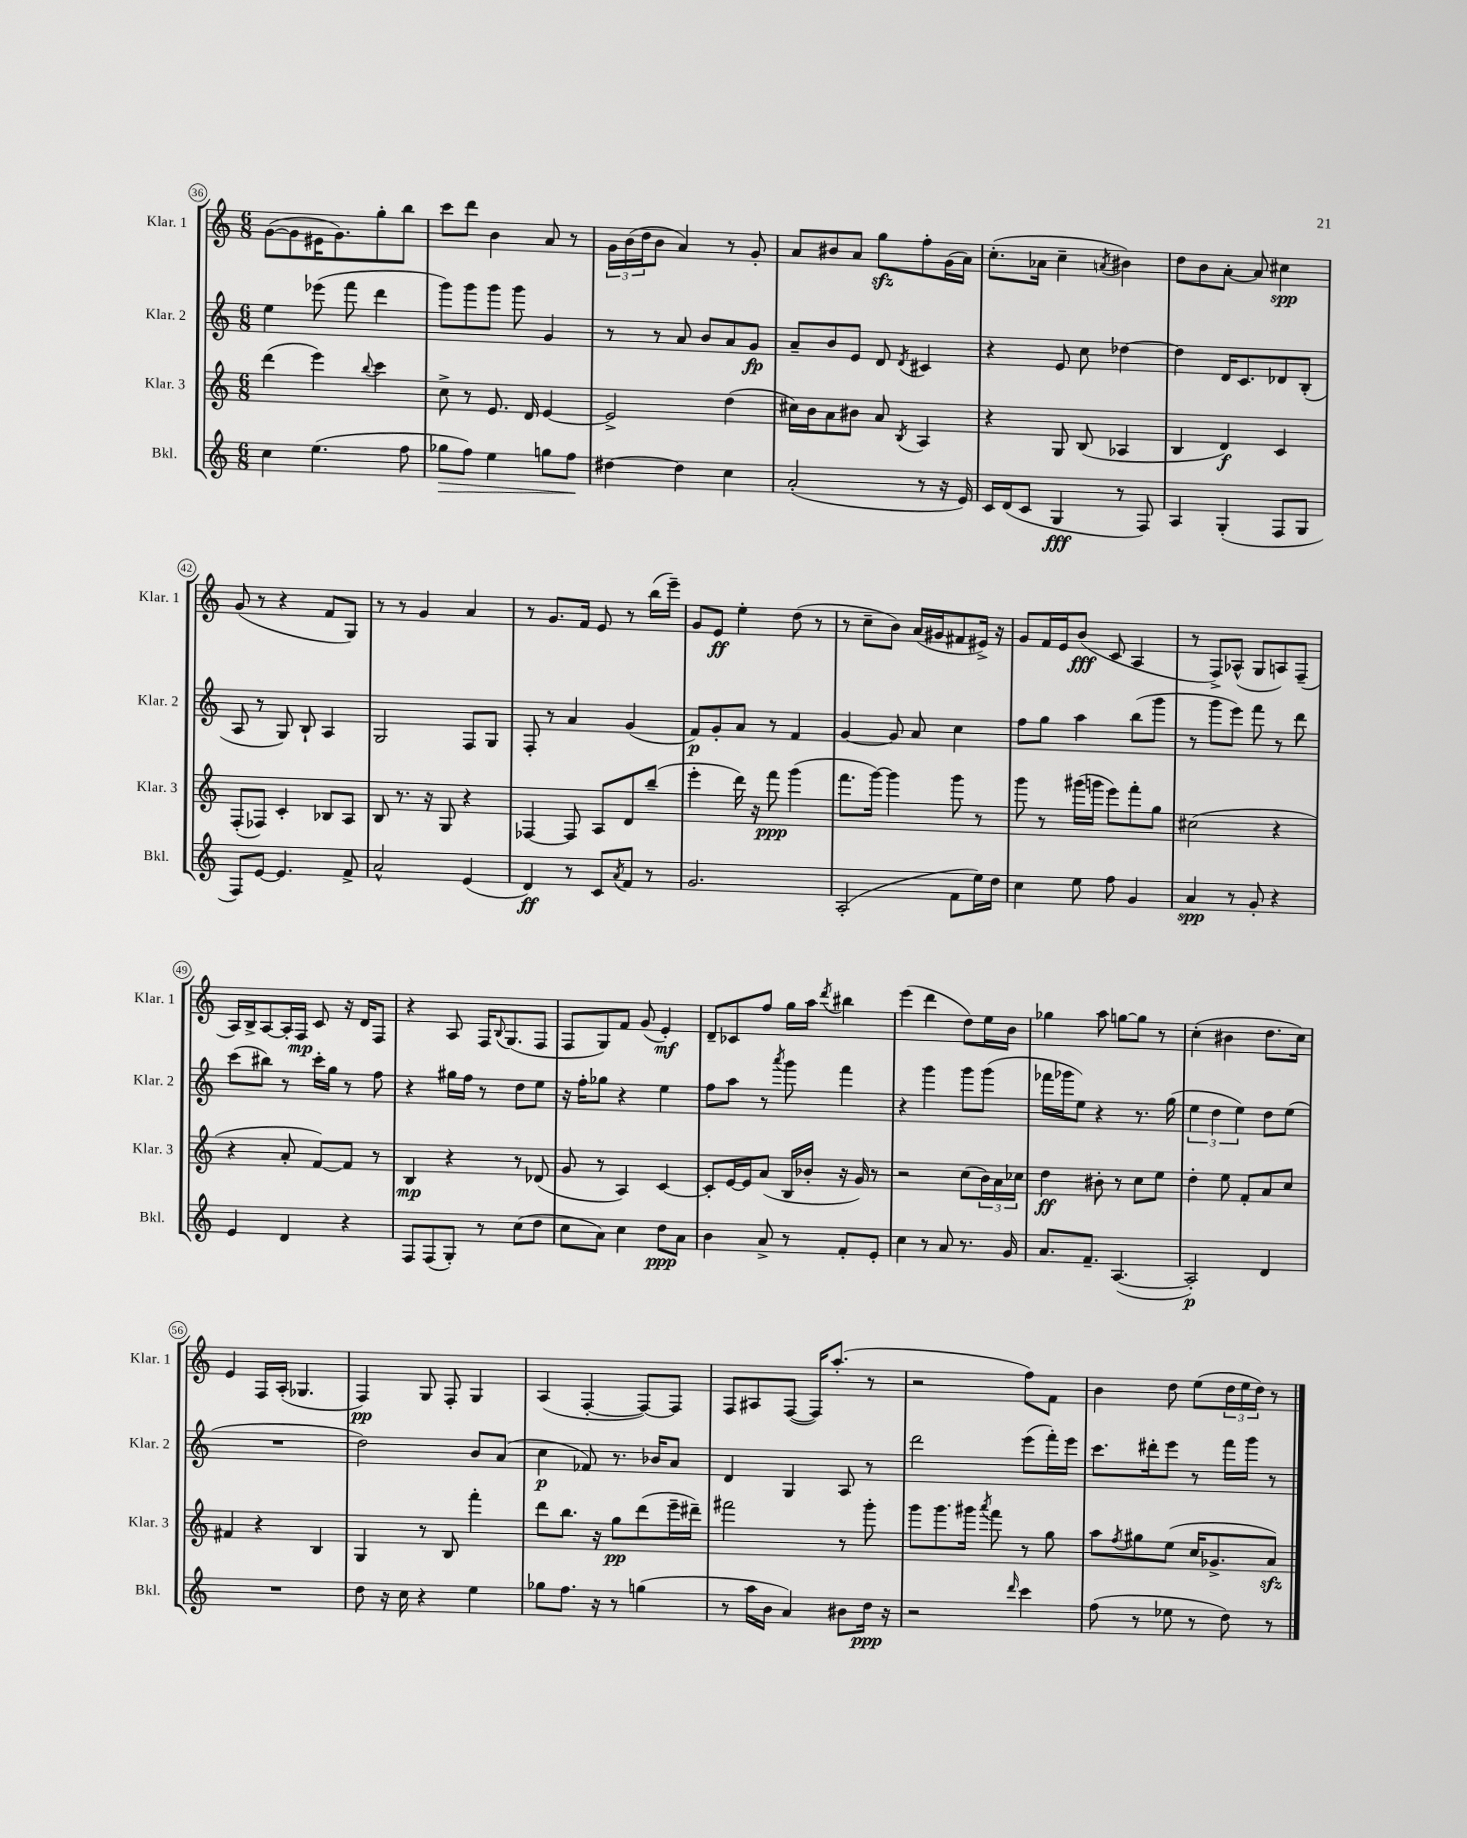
<<
\new StaffGroup <<
\new Staff = "s0" \with { instrumentName = "Klar. 1" shortInstrumentName = "Klar. 1" } {
    \clef treble \key c \major \numericTimeSignature \time 6/8
    g'8~( g'8 eis'16 g'8.) g''8-. b''8 |
    c'''8 d'''8 b'4 a'8 r8 |
    \tuplet 3/2 { g'16 b'16( d''16 } b'8 a'4) r8 g'8-. |
    a'8 bis'8 a'8 g''8\sfz f''8-. g'16( a'16) |
    c''8.-.( aes'16 c''4-- \acciaccatura { a'8 } bis'4) |
    d''8 b'8 a'8~-. a'8 cis''4\spp |
    g'8( r8 r4 f'8 g8) |
    r8 r8 g'4 a'4 |
    r8 g'8. f'16 e'8 r8 b''16( e'''16--) |
    g'8 e'8\ff e''4-. d''8( r8 |
    r8 c''8-- b'8) a'16( gis'16 fis'8 eis'16->) r16 |
    g'8 f'16 e'16 b'8\fff( c'8 a4 |
    r8 f8->) aes8-^( g8 a8) f8--( |
    a16) b16-> a8~ a16-. f16\mp c'8 r16 d'16 f8 |
    r4 a8 f16 \appoggiatura { b8 } g8.( f8 |
    f8 g8) f'8 g'8( e'4-.\mf) |
    d'8-- ces'8 f''8 g''16 a''16 \acciaccatura { d'''8 } bis''4 |
    e'''4( d'''4 d''8) e''16 b'16 |
    ges''4 a''8 g''8~ g''8 r8 |
    c''4-.( bis'4 d''8. c''16) |
    e'4 f16 a16-.( ges4. |
    f4\pp) g8 f8-. g4 |
    a4( f4~-. f8~) f8 |
    f8 ais8 f8~( f16) a''8.-.( r8 |
    r2 f''8) f'8 |
    b'4 d''8 e''8( \tuplet 3/2 { d''16 e''16 d''16) } r8 \bar "|." |
}
\new Staff = "s1" \with { instrumentName = "Klar. 2" shortInstrumentName = "Klar. 2" } {
    \clef treble \key c \major \numericTimeSignature \time 6/8
    e''4 ees'''8( f'''8 d'''4 |
    g'''8) g'''8 g'''8 g'''8 g'4 |
    r8 r8 a'8 b'8 a'8 g'8\fp |
    a'8-- b'8 e'8 d'8 \acciaccatura { d'8 } cis'4 |
    r4 e'8 c''8 des''4~ |
    des''4 d'16 c'8. des'8 b8-.( |
    a8 r8 g8) b8-! a4 |
    g2 f8 g8 |
    f8-. r8 a'4 g'4( |
    f'8\p) g'8-. a'8 r8 f'4 |
    g'4~ g'8 a'8 c''4 |
    f''8 g''8 a''4 b''8( g'''8 |
    r8 g'''8 e'''8) f'''8 r8 d'''8 |
    c'''8( bis''8) r8 c'''16-. g''16 r8 f''8 |
    r4 gis''16 f''16 r8 d''8 e''8 |
    r16 f''16-. ges''8 r4 e''4 |
    f''8 a''8 r8 \acciaccatura { a'''8 } g'''8 f'''4 |
    r4 g'''4 g'''8 g'''8( |
    fes'''16 ges'''16 e''8) r4 r8. g''16( |
    \tuplet 3/2 { e''4 d''4 e''4) } d''8 e''8( |
    R2. |
    d''2) b'8 a'8( |
    c''4\p fes'8) r8. bes'16 a'8 |
    d'4 g4 a8 r8 |
    d'''2 e'''8( f'''16-.) e'''16 |
    c'''8. dis'''16-. e'''8 r8 f'''16 g'''16 r8 \bar "|." |
}
\new Staff = "s2" \with { instrumentName = "Klar. 3" shortInstrumentName = "Klar. 3" } {
    \clef treble \key c \major \numericTimeSignature \time 6/8
    d'''4( e'''4) \appoggiatura { b''8 } c'''4 |
    c''8-> r8 e'8. d'16 e'4~ |
    e'2-> d''4( |
    cis''16) b'16 a'8 bis'8 a'8 \acciaccatura { b8 } a4 |
    r4 g8 b8( aes4 |
    b4 d'4\f) c'4 |
    f8-.( fes8) c'4-. bes8 a8 |
    b8 r8. r16 g8 r4 |
    fes4~ fes8 a8 d'8 b''8--( |
    e'''4-. d'''16) r16 f'''8\ppp g'''4( |
    f'''8. g'''16~) g'''4 g'''8 r8 |
    g'''8 r8 gis'''16( g'''16 e'''8) f'''8-. g''8 |
    cis''2( r4 |
    r4 a'8-. f'8~) f'8 r8 |
    b4\mp r4 r8 des'8( |
    g'8 r8 a4) c'4~ |
    c'8-. e'16~ e'16 a'8( b16 bes'16-. r16 g'16) r8 |
    r2 c''8( \tuplet 3/2 { b'16) a'16 ces''16 } |
    d''4\ff bis'8-. r8 c''8 e''8 |
    d''4-. e''8 f'8-. a'8 c''8 |
    fis'4 r4 b4 |
    g4 r8 b8 f'''4-. |
    d'''8 b''8. r16 g''8\pp d'''8( e'''16-- dis'''16--) |
    fis'''2 r8 g'''8-. |
    g'''8 g'''8. gis'''16 \acciaccatura { a'''8 } f'''8 r8 g''8 |
    a''8 \acciaccatura { f''8 } gis''8 e''8( c''16 ges'8.-> a'8\sfz) \bar "|." |
}
\new Staff = "s3" \with { instrumentName = "Bkl." shortInstrumentName = "Bkl." } {
    \clef treble \key c \major \numericTimeSignature \time 6/8
    c''4 e''4.( f''8 |
    ges''8\> f''8) e''4 g''8 f''8\! |
    dis''4~ dis''4 c''4 |
    a'2-.( r8 r16 e'16) |
    c'16 d'16( c'8 g4\fff r8 f8) |
    a4 g4-.( f8 g8 |
    f8) e'8~ e'4. f'8-> |
    a'2-^ e'4( |
    d'4\ff) r8 c'8 \acciaccatura { a'8 } f'8 r8 |
    g'2. |
    a2-.( f'8 e''16) d''16 |
    c''4 e''8 f''8 g'4 |
    a'4\spp r8 g'8-. r4 |
    e'4 d'4 r4 |
    f8 f8( g8-.) r8 c''8( d''8 |
    c''8 a'8) c''4 d''8\ppp a'8 |
    b'4 a'8-> r8 f'8-. e'8-. |
    c''4 r8 a'8 r8. g'16 |
    a'8. f'8.-- a4.~( |
    a2-.\p) d'4 |
    R2. |
    d''8 r16 c''16 r4 e''4 |
    ges''8 f''8. r16 r8 g''4( |
    r8 a''16 b'16 a'4) bis'8 d''16\ppp r16 |
    r2 \grace { d'''16 } c'''4 |
    f''8( r8 ees''8 r8 d''8) r8 \bar "|." |
}
>>
>>
\layout { \context { \Score currentBarNumber = #36 \override BarNumber.stencil = #(make-stencil-circler 0.1 0.3 ly:text-interface::print) } }
